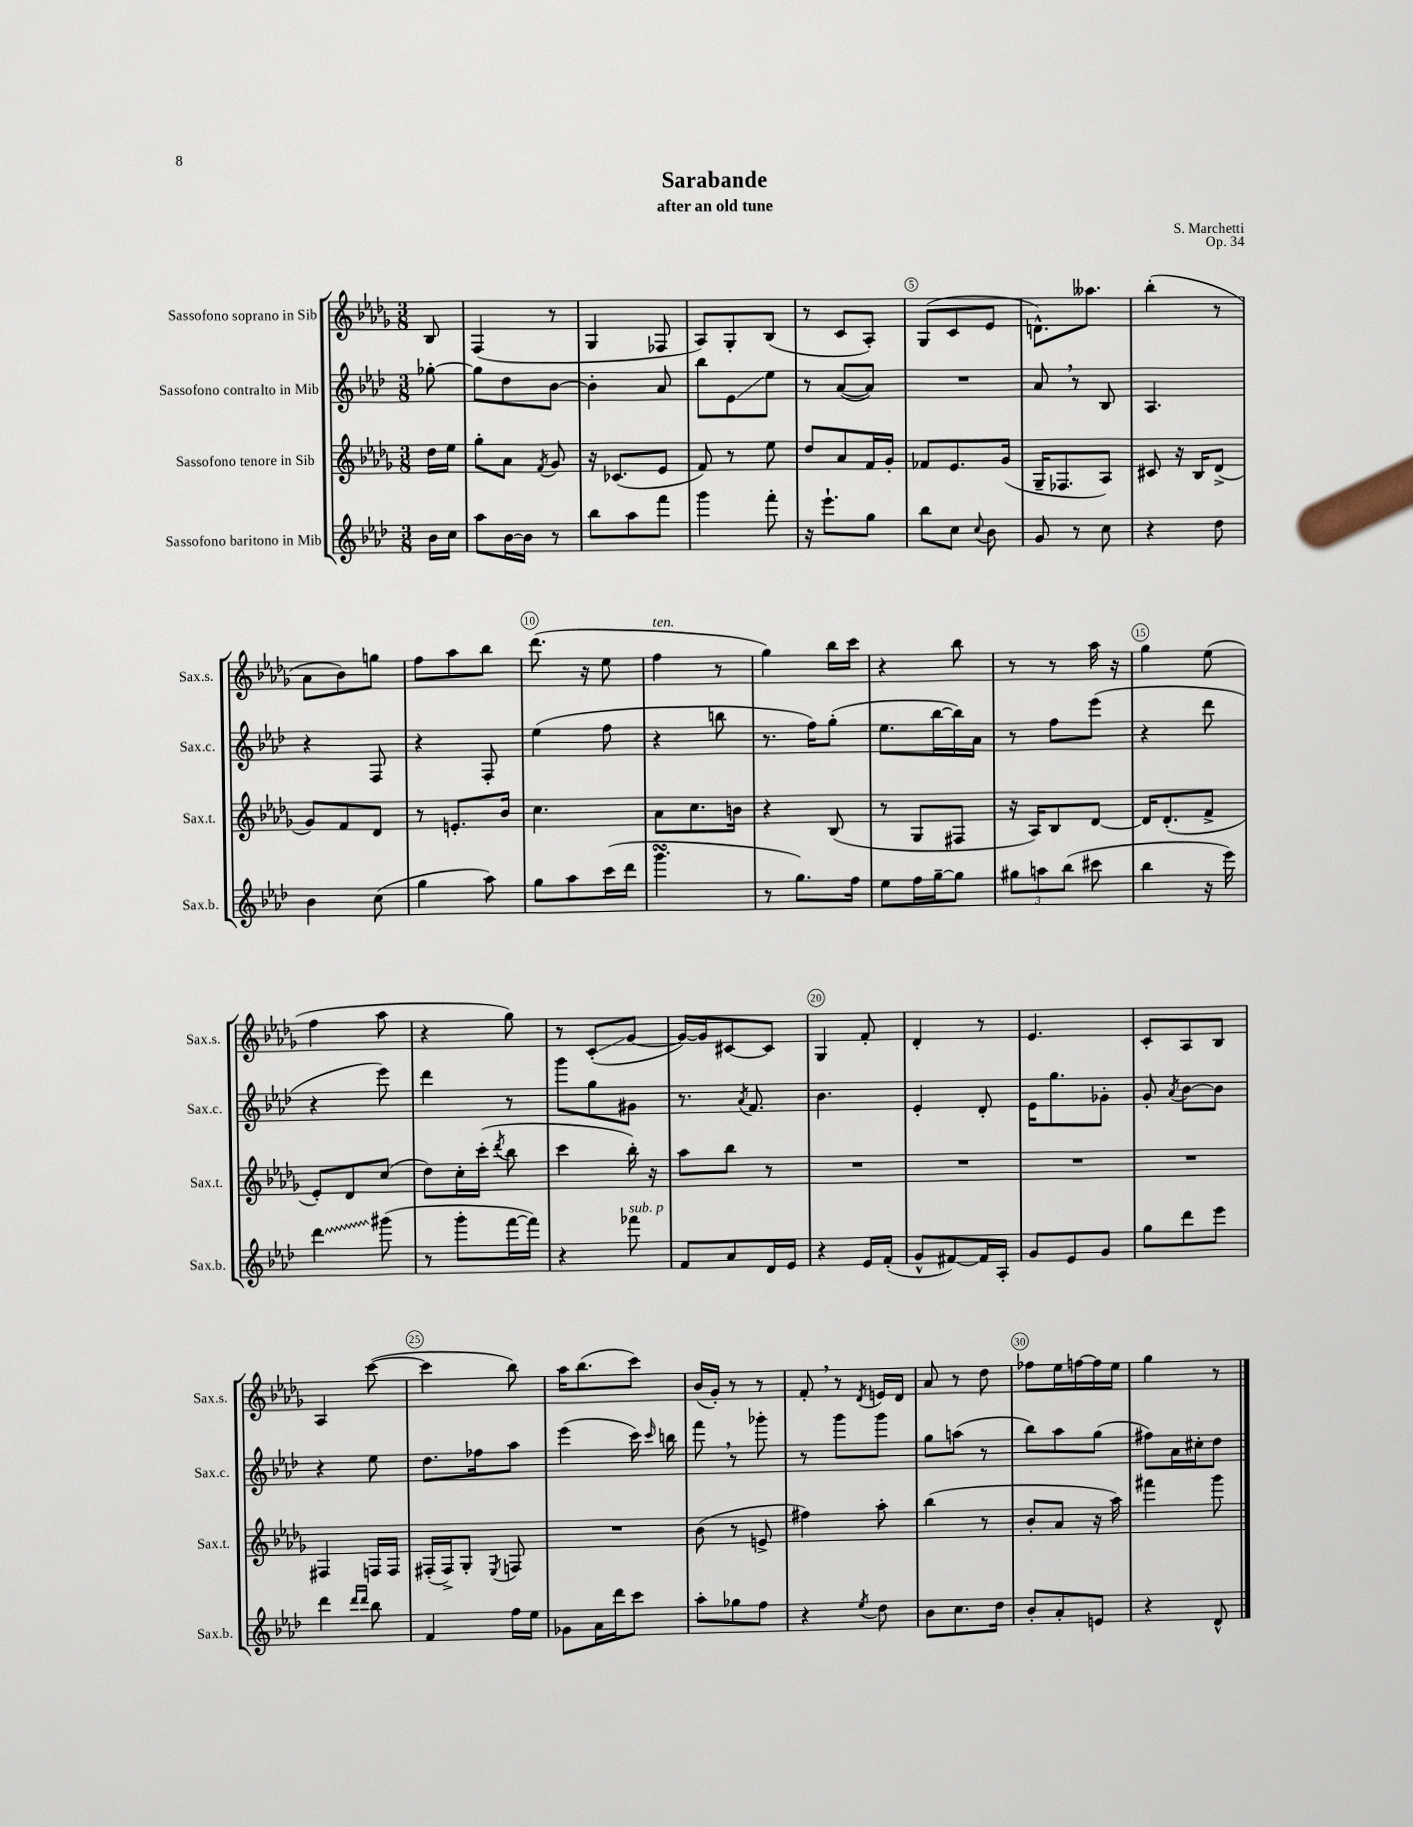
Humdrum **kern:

**kern	**kern	**kern	**kern
*staff4	*staff3	*staff2	*staff1
*clefG2	*clefG2	*clefG2	*clefG2
*k[b-e-a-d-]	*k[b-e-a-d-g-]	*k[b-e-a-d-]	*k[b-e-a-d-g-]
*M3/8	*M3/8	*M3/8	*M3/8
16b-	16dd-	[8gg-'	8B-
16cc	16ee-	.	.
=	=	=	=
8aa-	8gg-'	8gg-]	(4F
[16b-	8a-	8dd-	.
16b-]	.	.	.
.	8qf	.	.
8r	8g-	[8b-	8r
=	=	=	=
8bb-	16r	4b-']	4G-
.	(8.c-	.	.
8aa-	.	.	.
8fff	8e-	8a-	8F-
=	=	=	=
4ggg	8f)	8bb-	8A-)
.	8r	8e-	8G-'
8fff'	8ee-	8ee-	(8B-
=	=	=	=
16r	8dd-	8r	8r
8.eee-`	.	.	.
.	8a-	([8a-	8c
8gg	16f	8a-])	8A-')
.	16g-'	.	.
=	=	=	=
8bb-	8f-	4.r	(8G-
8cc	8.e-	.	8c
8qqcc	.	.	.
8b-	.	.	8e-
.	(16g-	.	.
=	=	=	=
8g	16G-~	8a-	8.d^^)
.	8.F-	.	.
8r	.	8r	.
.	.	.	8.aa--
8cc	8A-)	8B-	.
=	=	=	=
4r	8c#	4.A-	(4bb-'
.	16r	.	.
.	16B-	.	.
8dd-	(8d-^	.	8r
=	=	=	=
4b-	8g-)	4r	8a-
.	8f	.	8b-)
(8cc	8d-	8F	8gg
=	=	=	=
4gg	8r	4r	8ff
.	8.e'	.	8aa-
8aa-)	.	8F'	8bb-
.	16b-	.	.
=	=	=	=
8gg	4.cc	(4ee-	(8.ddd-
8aa-	.	.	.
.	.	.	16r
(16ccc	.	8ff	8ee-
16ddd-	.	.	.
=	=	=	=
4.ggg	8a-	4r	4ff
.	8.cc	.	.
.	.	8bb	8r
.	16b	.	.
=	=	=	=
8r	4r	8.r	4gg-)
8.gg)	.	.	.
.	.	16ff)	.
.	(8B-	(8gg'	16bb-
16ff	.	.	16ccc
=	=	=	=
8ee-	8r	8.ee-	4r
16ff	8G-	.	.
[16gg~	.	[16bb-	.
8gg]	8F#	16bb-])	8bb-
.	.	16a-	.
=	=	=	=
12gg#	16r	8r	8r
.	16A-)	.	.
12aa	.	.	.
.	8B-	8ff	8r
(12bb-	.	.	.
8ccc#	[8d-	(8eee-	16aa-
.	.	.	16r
=	=	=	=
4bb-	16d-]	4r	4gg-
.	(8.d-'	.	.
16r	8f^	8ddd-	(8ee-
16eee-)	.	.	.
=	=	=	=
4ddd-	8e-')	4r	4ff
.	8d-	.	.
(8ggg#	(8cc	8eee-)	8aa-
=	=	=	=
8r	8dd-)	4ddd-	4r
8ggg'	16cc'	.	.
.	(16ccc'	.	.
.	8qddd-	.	.
[16fff	8bb-	8r	8gg-)
16fff])	.	.	.
=	=	=	=
4r	4ccc	8ggg	8r
.	.	8gg	(8c'
8fff-	16bb-')	8g#	[8g-
.	16r	.	.
=	=	=	=
8f	8aa-	8.r	16g-_)
.	.	.	16g-]
8a-	8bb-	.	[8c#
.	.	8qa-	.
.	.	8.f	.
16d-	8r	.	8c#]
16e-	.	.	.
=	=	=	=
4r	4.r	4.b-	4G-
16e-	.	.	8f'
(16f'	.	.	.
=	=	=	=
8g^^	4.r	4e-'	4d-'
[8f#)	.	.	.
16f#]	.	8d-'	8r
16A-'	.	.	.
=	=	=	=
8g	4.r	16e-	4.e-
.	.	8.gg	.
8e-	.	.	.
8g	.	8g-'	.
=	=	=	=
8gg	4.r	8g'	8c'
.	.	8qa-	.
8ddd-	.	[8b-	8A-
8eee-	.	8b-]	8B-
=	=	=	=
4ddd-	4F#	4r	4A-
16qqddd-	.	.	.
16qqddd-	.	.	.
8bb-	16F	8ee-	([8ccc
.	16F	.	.
=	=	=	=
4f	(16F#'	8.dd-	4ccc]
.	16F#^)	.	.
.	8G-'	.	.
.	.	16ff-	.
.	8qE-	.	.
16ff	8F	8aa-	8bb-)
16ee-	.	.	.
=	=	=	=
8g-	4.r	(4eee-	16aa-
.	.	.	(8.bb-
16a-	.	.	.
16ddd-	.	.	.
8ccc	.	16ccc)	8ccc)
.	.	16qqccc	.
.	.	16bb	.
=	=	=	=
8aa-'	(8b-	8fff	(16b-
.	.	.	16g-')
8gg-	8r	8r	8r
8ff	8e^	8ggg-'	8r
=	=	=	=
4r	4ff#)	8r	8f'
.	.	8ggg	8r
8qee-	.	.	8qd-
8dd-	8aa-'	8ggg	16e
.	.	.	16d-
=	=	=	=
8b-	(4bb-	8gg	8a-
8.cc	.	(8aa	8r
.	8r	8r	8dd-
16dd-	.	.	.
=	=	=	=
8b-'	8b-'	8bb-)	8ff-
8a-'	8a-	8aa-	16ee-
.	.	.	[16ff
8e	16r	(8gg	16ff]
.	16aa-)	.	16ee-
=	=	=	=
4r	4fff#	8ff#)	4gg-
.	.	16a-	.
.	.	16cc#'	.
8d-^^	8ggg-	8dd-	8r
==	==	==	==
*-	*-	*-	*-
